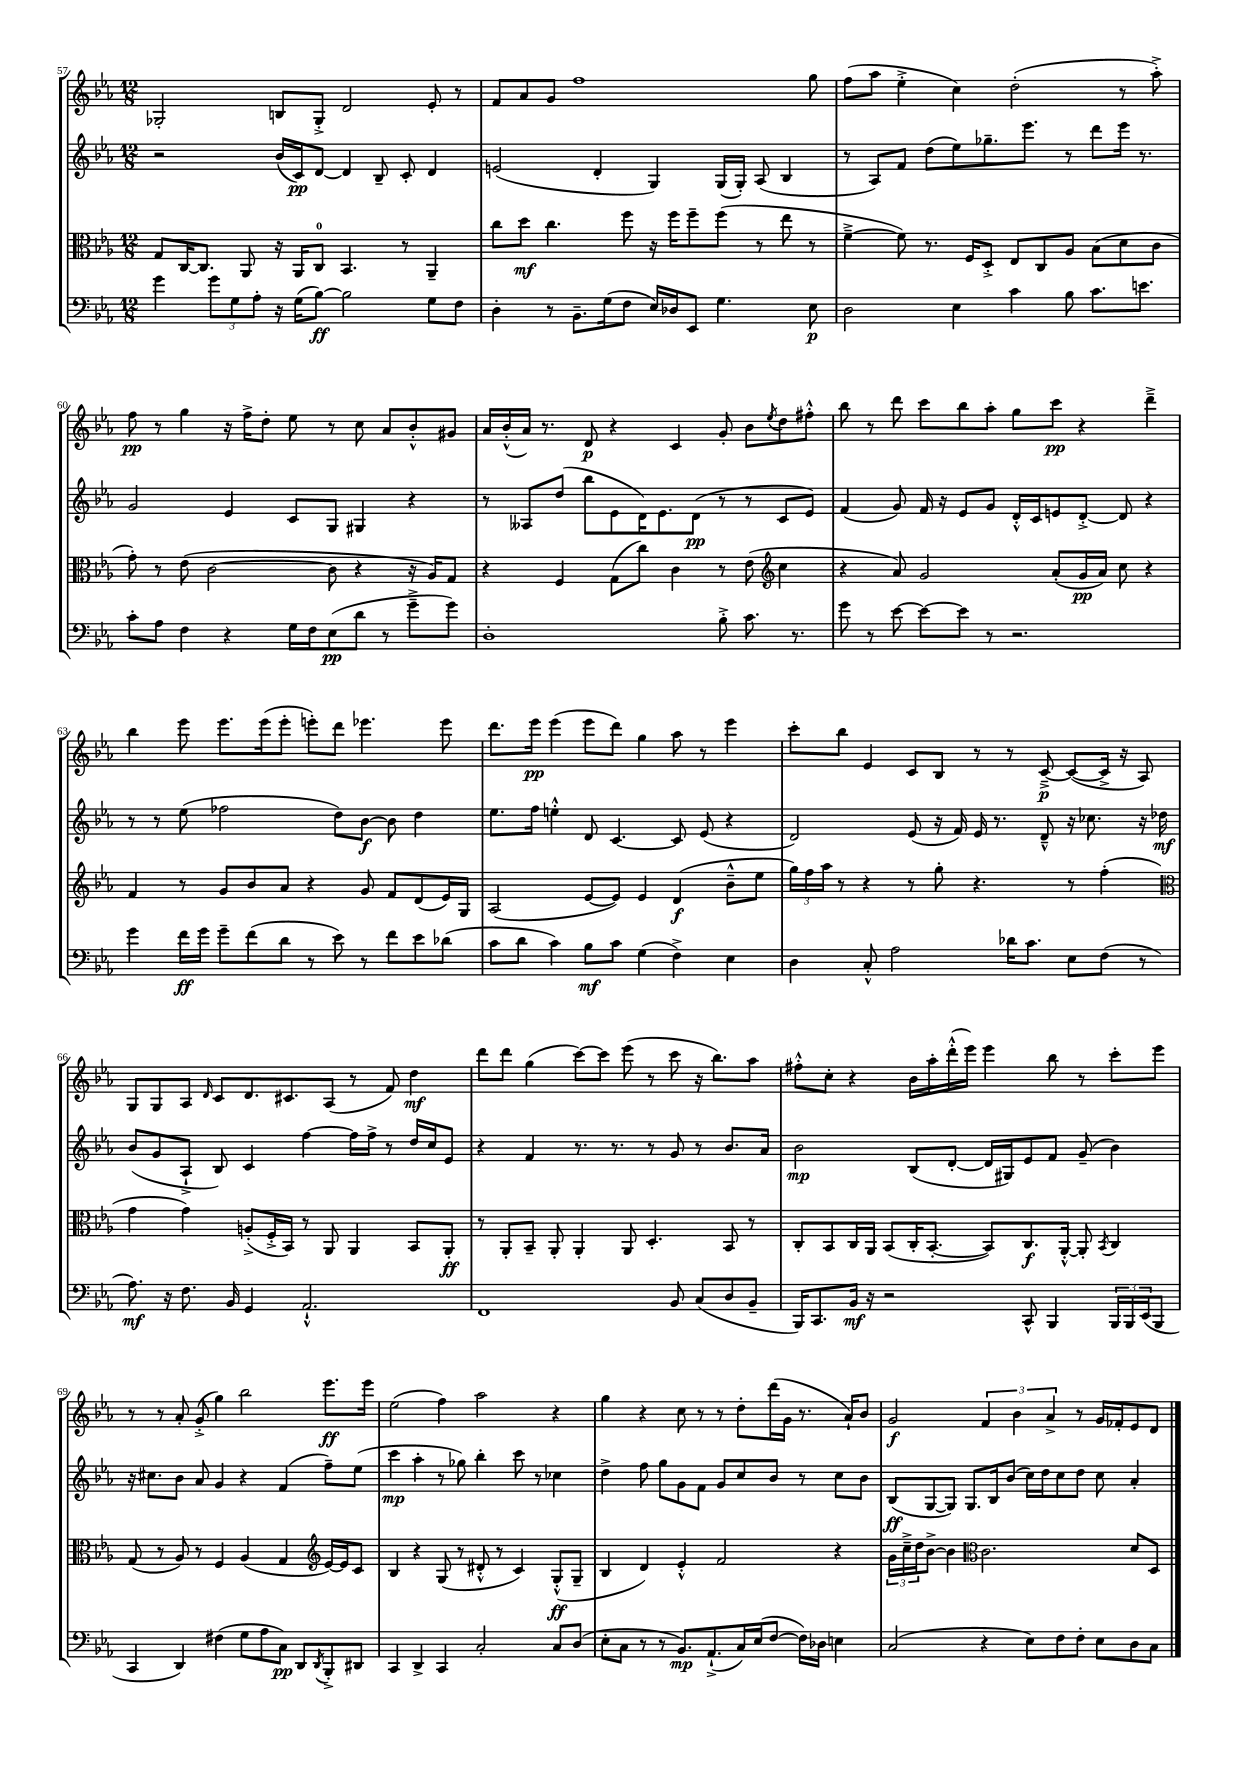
<<
\new StaffGroup <<
\new Staff = "s0" {
    \clef treble \key ees \major \numericTimeSignature \time 12/8
    ges2-. b8 ges8-.-> d'2 ees'8-. r8 |
    f'8 aes'8 g'8 f''1 g''8 |
    f''8( aes''8 ees''4-.-> c''4) d''2-.( r8 aes''8-.->) |
    f''8\pp r8 g''4 r16 f''16-> d''8-. ees''8 r8 c''8 aes'8 bes'8-.-^ gis'8 |
    aes'16 bes'16-.-^( aes'16) r8. d'8\p r4 c'4 g'8-. bes'8 \acciaccatura { ees''8 } d''8 fis''8-.-^ |
    bes''8 r8 d'''8 c'''8 bes''8 aes''8-. g''8 c'''8\pp r4 d'''4---> |
    bes''4 ees'''8 ees'''8. ees'''16( ees'''8-. e'''8-.) d'''8 ees'''4. ees'''8 |
    d'''8. ees'''16\pp ees'''4( ees'''8 d'''8) g''4 aes''8 r8 ees'''4 |
    c'''8-. bes''8 ees'4 c'8 bes8 r8 r8 c'8~--->\p c'8~( c'16-> r16 aes8) |
    g8 g8 aes8 \grace { d'16 } c'8 d'8. cis'8. aes8( r8 f'8) d''4\mf |
    d'''8 d'''8 g''4( c'''8~) c'''8 ees'''8( r8 c'''8 r16 bes''8.) aes''8 |
    fis''8-.-^ c''8-. r4 bes'16 aes''16-. d'''16-.-^( ees'''16) ees'''4 bes''8 r8 c'''8-. ees'''8 |
    r8 r8 aes'8-. g'8-.->( g''4) bes''2 ees'''8.\ff ees'''16 |
    ees''2( f''4) aes''2 r4 |
    g''4 r4 c''8 r8 r8 d''8-. d'''16( g'16 r8. aes'16-!) bes'8 |
    g'2\f \tuplet 3/2 { f'4 bes'4 aes'4-> } r8 g'16 fes'16-. ees'8 d'8 \bar "|." |
}
\new Staff = "s1" {
    \clef treble \key ees \major \numericTimeSignature \time 12/8
    r2 bes'16( c'16\pp) d'8~ d'4 bes8-- c'8-. d'4 |
    e'2( d'4-. g4) g16( g16-.) aes8( bes4 |
    r8 aes8) f'8 d''8( ees''8) ges''8.-- ees'''8. r8 d'''8 ees'''16 r8. |
    g'2 ees'4 c'8 g8 gis4 r4 |
    r8 aeses8 d''8( bes''8 ees'8 d'16) ees'8. d'8\pp( r8 r8 c'8 ees'8) |
    f'4( g'8) f'16 r16 ees'8 g'8 d'16-.-^ c'16 e'8 d'8~-.-> d'8 r4 |
    r8 r8 ees''8( fes''2 d''8) bes'8~\f bes'8 d''4 |
    ees''8. f''16 e''4-.-^ d'8 c'4.~ c'8 ees'8( r4 |
    d'2) ees'8( r16 f'16) ees'16 r8. d'8---^ r16 ces''8. r16 des''16\mf |
    bes'8( g'8 aes8-!-> bes8) c'4 f''4~ f''16 f''16-> r8 d''16 c''16 ees'8 |
    r4 f'4 r8. r8. r8 g'8 r8 bes'8. aes'16 |
    bes'2\mp bes8( d'8~-. d'16 gis16) ees'8 f'8 g'8--( bes'4) |
    r16 cis''8. bes'8 aes'8 g'4 r4 f'4( f''8--) ees''8( |
    c'''4\mp aes''4-. r8 ges''8) bes''4-. c'''8 r8 ces''4 |
    d''4-> f''8 g''8 g'8 f'8 g'8 c''8 bes'8 r8 c''8 bes'8 |
    bes8\ff( g8~ g8) g8. bes16 bes'8( c''16) d''16 c''8 d''8 c''8 aes'4-. \bar "|." |
}
\new Staff = "s2" {
    \clef alto \key ees \major \numericTimeSignature \time 12/8
    g8 c16~ c8. aes,8 r16 aes,16 c8-0 bes,4. r8 aes,4-- |
    c''8 d''8\mf c''4. f''8 r16 f''16 f''8-- f''8( r8 ees''8 r8 |
    f'4~---> f'8) r8. f16 d8-.-> ees8 c8 aes8 bes8( d'8 c'8 |
    g'8-.) r8 ees'8( c'2~ c'8 r4 r16 aes16) g8 |
    r4 f4 g8( c''8) c'4 r8 ees'8( \clef treble c''4 |
    r4 aes'8) g'2 aes'8-.( g'16\pp aes'16) c''8 r4 |
    f'4 r8 g'8 bes'8 aes'8 r4 g'8 f'8 d'8( ees'16) g16 |
    aes2( ees'8~ ees'8) ees'4 d'4\f( bes'8---^ ees''8 |
    \tuplet 3/2 { g''16) f''16 aes''16 } r8 r4 r8 g''8-. r4. r8 f''4-.( |
    \clef alto g'4 g'4) a8-.->( f16-.-> bes,16) r8 aes,8 aes,4 bes,8 aes,8-.\ff |
    r8 aes,8-. bes,8-- aes,8-. aes,4-. aes,8 d4.-. bes,8 r8 |
    c8-. bes,8 c16 aes,16 bes,8( c16-. bes,8.~-. bes,8) c8.\f aes,16~-.-^ aes,8-. \acciaccatura { bes,8 } c4 |
    g8( r8 aes8) r8 f4 aes4( g4 \clef treble ees'16~) ees'16 c'8 |
    bes4 r4 g8( r8 dis'8-.-^ r8 c'4) g8-.-^\ff( g8-- |
    bes4 d'4) ees'4-.-^ f'2 r4 |
    \tuplet 3/2 { g'16 c''16---> d''16 } bes'8~-> bes'4 \clef alto c'2. d'8 d8 \bar "|." |
}
\new Staff = "s3" {
    \clef bass \key ees \major \numericTimeSignature \time 12/8
    g'4 \tuplet 3/2 { g'8 g8 aes8-. } r16 g16( bes8~\ff) bes2 g8 f8 |
    d4-. r8 bes,8.-- g16( f8 ees16) des16 ees,8 g4. ees8\p |
    d2 ees4 c'4 bes8 c'8. e'8. |
    c'8-. aes8 f4 r4 g16 f16 ees8\pp( d'8 r8 g'8---> g'8) |
    d1-. bes8-.-> c'8. r8. |
    g'8 r8 ees'8~ ees'8~ ees'8 r8 r2. |
    g'4 f'16\ff g'16 g'8-- f'8( d'8 r8 ees'8) r8 f'8 ees'8 des'8( |
    c'8 d'8 c'4) bes8\mf c'8 g4( f4->) ees4 |
    d4 c8-.-^ aes2 des'16 c'8. ees8 f8( r8 |
    aes8.\mf) r16 f8. bes,16 g,4 aes,2.-!-^ |
    f,1 bes,8 c8( d8 bes,8-- |
    bes,,16) c,8. bes,16\mf r16 r2 c,8-^ bes,,4 \tuplet 3/2 { bes,,16 bes,,16 ees,16( } bes,,8 |
    c,4 d,4) fis4( g8 aes8 c8\pp) d,8 \acciaccatura { d,8 } bes,,8-.-> dis,8 |
    c,4 d,4-> c,4 c2-. c8 d8( |
    ees8-. c8 r8 r8 bes,8.\mp) aes,8.-!->( c16) ees16( f8~ f16) des16 e4 |
    c2( r4 ees8) f8 f8-. ees8 d8 c8 \bar "|." |
}
>>
>>
\layout { \context { \Score currentBarNumber = #57 } }
